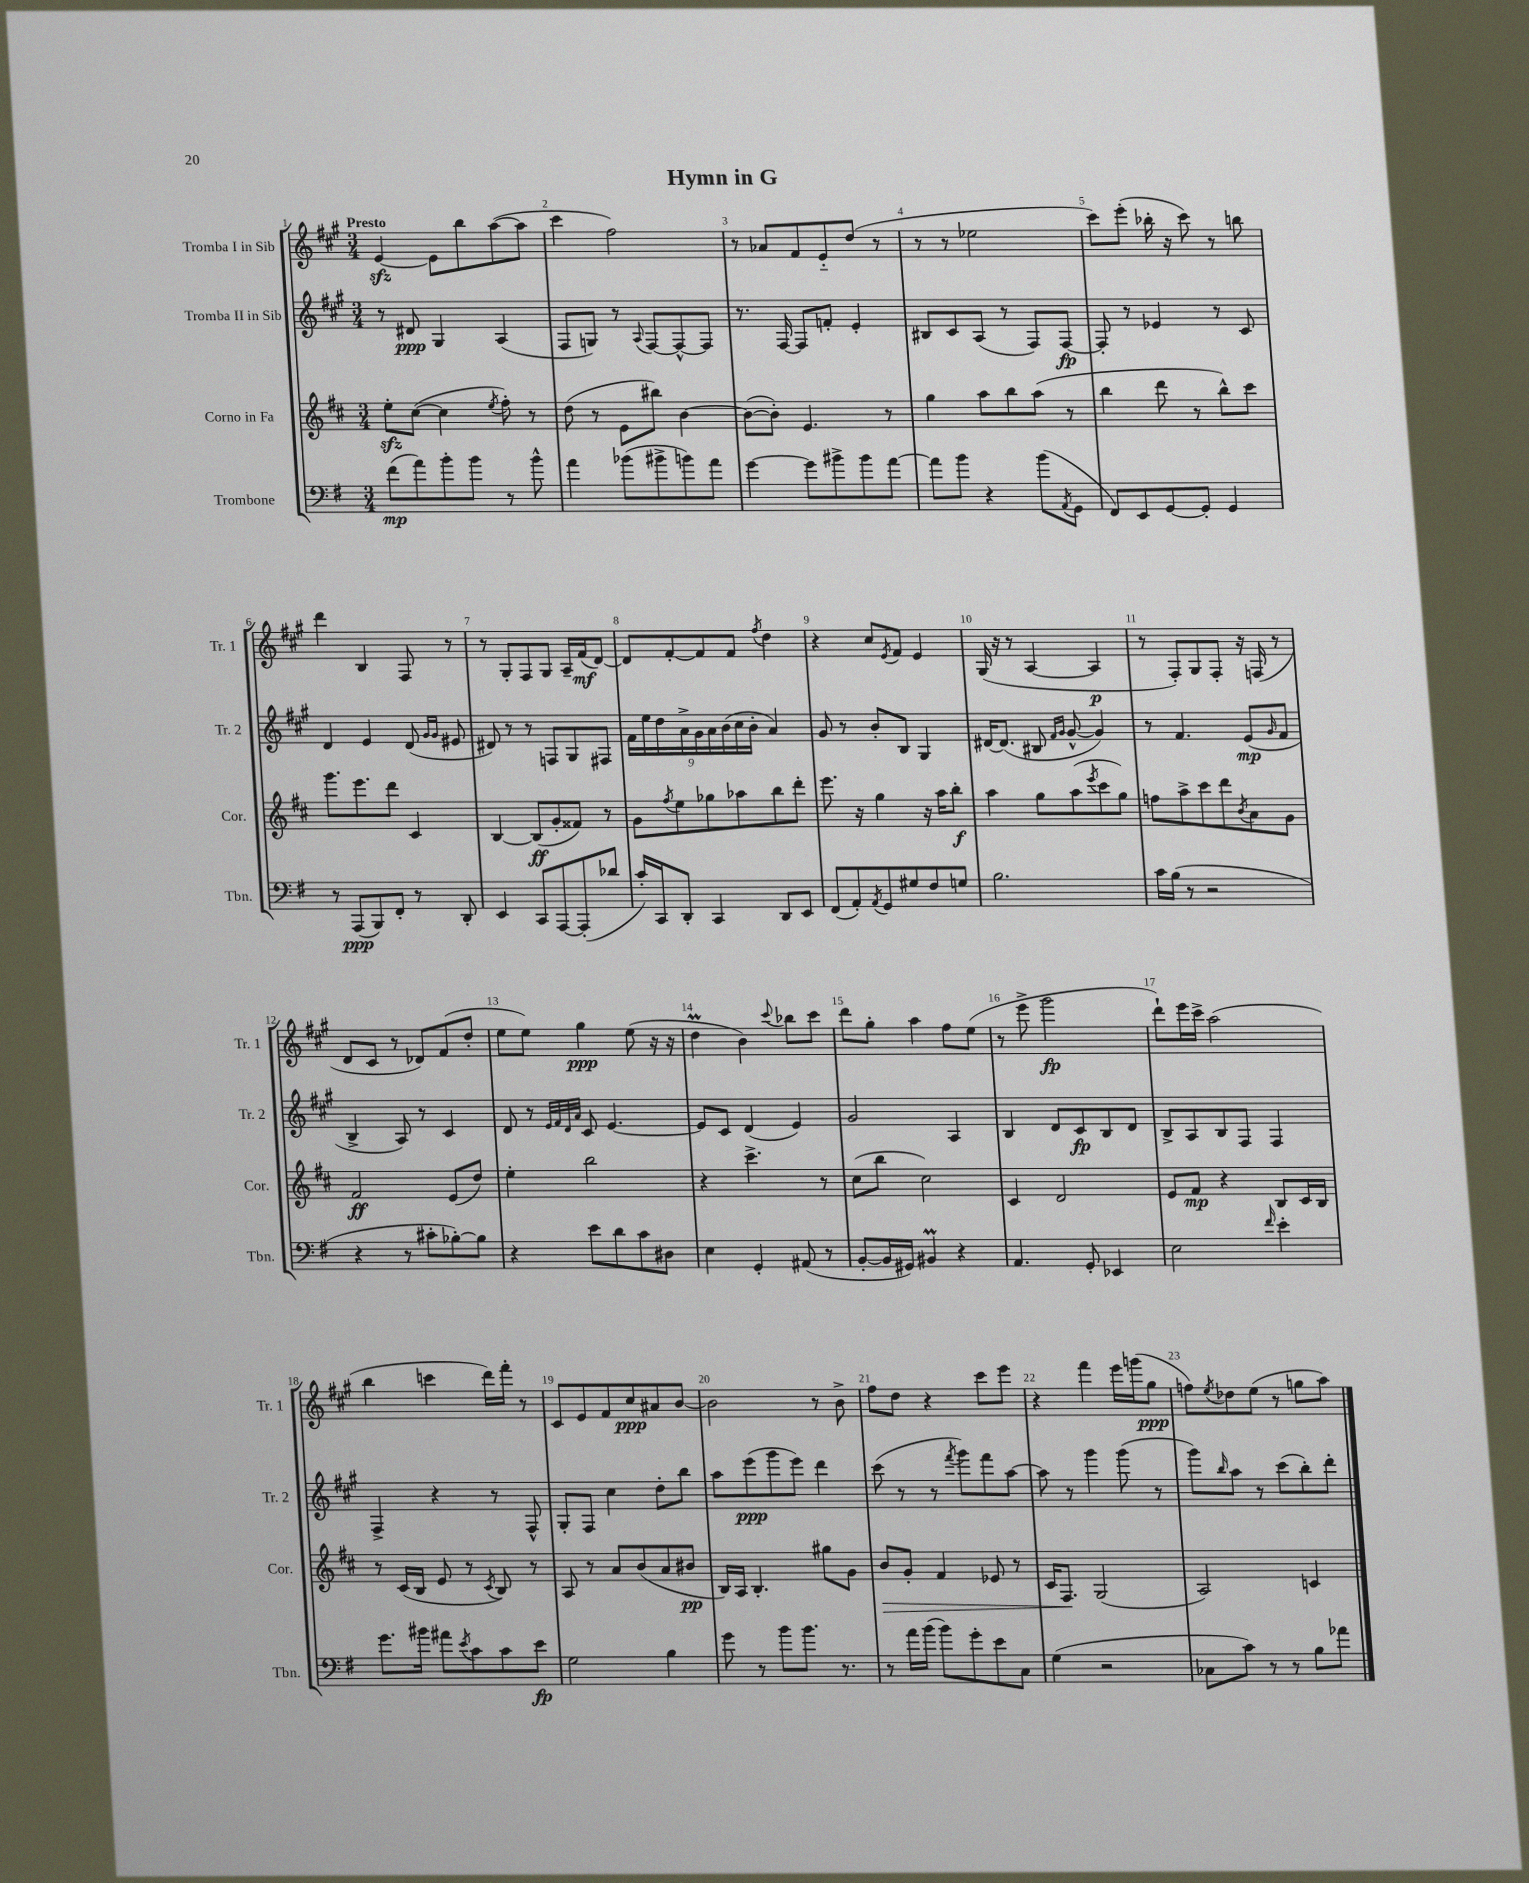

**kern	**kern	**kern	**kern
*staff4	*staff3	*staff2	*staff1
*clefF4	*clefG2	*clefG2	*clefG2
*k[f#]	*k[f#c#]	*k[f#c#g#]	*k[f#c#g#]
*M3/4	*M3/4	*M3/4	*M3/4
(8f#\L	8ee'\L	8r	[4e/
8a\)	([8cc#\J	8d#/	.
8b'\	4cc#\]	4G#/	8e\]L
8b\J	.	.	8bb\
.	8qee/	.	.
8r	8ff#'\)	(4A/	([8aa\
8b^^\	8r	.	8aa\]J
=	=	=	=
4a\	(8dd\	8F#/L	4ccc#\
.	8r	8G/J)	.
(8b-\L	8e\L	8r	2ff#\)
.	.	8qqA/	.
8b#^\	8bb#\J)	[8F#/L	.
8b\)	[4b\	8F#^^/_	.
8a\J	.	8F#/]J	.
=	=	=	=
[4g\	(8b\_L	8.r	8r
.	8b'\]J)	.	8a-/L
.	.	[16F#/	.
8g\]L	4.e/	8F#/]L	8f#/
8b#^\	.	8f'/J	8e'~/
8b#\	.	4e'/	(8dd/J
[8a\J	8r	.	8r
=	=	=	=
8a\]L	4gg\	8B#/L	8r
8b\J	.	8c#/	8r
4r	8aa\L	(8A/J	2ee-\
.	8bb\	8r	.
(8b\L	(8aa\J	8F#/L)	.
8qAA/	.	.	.
8GG\J	8r	[8F#/J	.
=	=	=	=
8FF#/L)	4bb\	8F#'/]	8ccc#\L)
8EE/	.	8r	(8eee'\J
[8GG/	8ddd\	4e-/	16bb-'\
.	.	.	16r
8GG'/]J	8r	.	8ccc#\)
4GG/	8bb^^\L)	8r	8r
.	8ccc#\J	8c#/	8bb\
=	=	=	=
8r	8.ggg\L	4d/	4ddd\
(8AAA/L	.	.	.
.	8.eee\	.	.
8BBB/)	.	4e/	4B/
8FF#'/J	8ddd\J	.	.
8r	4c#/	(8d/	8F#/
.	.	16qqg#/LL	.
.	.	16qqg#/JJ	.
8DD'/	.	8e#/	8r
=	=	=	=
4EE/	[4B/	8d#/)	8r
.	.	8r	8G#'/L
8CC/L	(8B/]L	8r	8F#/
[8AAA/	8g'/	8F/L	8G#/J
(8AAA'/]	8f##/J)	8G#/	16A~/LL
.	.	.	(16f#/J
8d-/J	8r	8F#/J	[8d/J)
=	=	=	=
16c'/LL)	8g\L	18f#\LL	8d/]L
.	.	18ee\	.
16CC/J	.	.	.
.	.	18dd\	.
.	8qff#/	.	.
8DD'/J	8ee\	.	[8f#'/
.	.	18a^\	.
.	.	18g#\	.
4CC/	8gg-\	.	8f#/]
.	.	18a\	.
.	.	(18b\	.
.	8aa-\	.	8f#/J
.	.	18cc#\	.
.	.	18b'\JJ	.
.	.	.	8qff#/
8DD/L	8bb\	4a/)	4dd\
8EE/J	8ddd'\J	.	.
=	=	=	=
(8FF#/L	8.eee\	8g#/	4r
8AA'/)	.	8r	.
.	16r	.	.
8qAA/	.	.	.
8GG/	4gg\	8b'/L	8cc#/L
.	.	.	8qe/
8G#/	.	8B/J	8f#/J
8F#/	16r	4G#/	4e/
.	16aa\LK	.	.
8G/J	8bb'\J	.	.
=	=	=	=
2.B\	4aa\	[16d#/LK	(16G#/
.	.	(8.d#/]J	16r
.	.	.	8r
.	8gg\L	8B#/	[4A/
.	.	16qqf#/LL	.
.	.	16qqg#/JJ	.
.	(8aa\	[8g#^^/	.
.	8qeee/	.	.
.	8ccc#\	4g#/])	4A/]
.	8gg\J)	.	.
=	=	=	=
16c\LL	8ff\L	8r	8r
(16B\JJ	.	.	.
8r	8aa^\	4.f#/	8F#'/L)
2r	8ccc#\	.	8G#/
.	8ddd\	.	8F#'/J
.	8qb/	.	.
.	8a\	(8e/L	16r
.	.	.	(16F/
.	.	16qqg#/	.
.	8g\J	8f#/J	8r
=	=	=	=
4r	2f#/	4B^/	8d/L
.	.	.	8c#/J
8r	.	8A/)	8r
8c#'\L	.	8r	8d-/L)
[8B-'\)	(8e/L	4c#/	(8f#/
8B-\]J	8dd/J)	.	8dd'/J
=	=	=	=
4r	4ee'\	8d/	8ee\L
.	.	8r	8ee\J)
.	.	32qqe/LLL	.
.	.	32qqf#/	.
.	.	32qqd/	.
.	.	32qqa/JJJ	.
8e\L	2bb\	8c#/	4gg#\
8d\	.	[4.e/	.
8c\	.	.	(8ee\
8D#\J	.	.	16r
.	.	.	16r
=	=	=	=
4E\	4r	8e/]L	4dd\
.	.	8c#/J	.
4GG'/	4.ccc#^\	(4d/	4b\)
.	.	.	8qqccc#/
(8AA#/	.	4e/)	8bb-\L
8r	8r	.	8ccc#\J
=	=	=	=
[8BB'/L	(8cc#\L	2g#/	8ddd\L
16BB/]L	8bb\J	.	8gg#'\J
16GG#/JJ)	.	.	.
4BB#/	2cc#\)	.	4aa\
4r	.	4A/	8ff#\L
.	.	.	(8ee\J
=	=	=	=
4.AA/	4c#/	4B/	8r
.	.	.	8eee^\
.	2d/	8d/L	2ggg#\
8GG'/	.	8c#/	.
4EE-/	.	8B/	.
.	.	8d/J	.
=	=	=	=
2E\	8e/L	8B^/L	8ddd`\L)
.	8f#/J	8A/	16eee\L
.	.	.	16ccc#^\JJ
.	4r	8B/	(2aa\
.	.	8F#/J	.
16qqf#/	.	.	.
4e'\	8B/L	4F#/	.
.	16c#/L	.	.
.	16B/JJ	.	.
=	=	=	=
8.g\L	8r	4F#^/	4bb\
.	(16c#/LL	.	.
16b#\Jk	16B/JJ	.	.
8a#\L	8e/	4r	4ccc\
8qe/	.	.	.
8c\	8r	.	.
.	8qc#/	.	.
8c\	8B/)	8r	16ddd\LL)
.	.	.	16fff#'\JJ
8e\J	8r	8F#^^/	8r
=	=	=	=
2G\	8A/	8G#'/L	8c#/L
.	8r	8F#/J	8e/
.	8a/L	4cc#\	8f#/
.	(8b/	.	8cc#/
4B\	8a/	8dd'\L	8a#/
.	8b#/J	8bb\J	[8b/J
=	=	=	=
8g\	16B/LL)	8aa\L	2b\]
.	16A/JJ	.	.
8r	4.B'/	(8eee\	.
8b\L	.	8ggg#\	.
8.b\J	.	8eee\J)	.
.	8gg#\L	4ddd\	8r
8.r	.	.	.
.	8g\J	.	8b^\
=	=	=	=
8r	8b/L	(8ccc#\	8ff#\L
16a\LL	8g'/J	8r	8dd\J
(16b\JJ	.	.	.
8b\L)	4f#/	8r	4r
.	.	8qfff#/	.
8g'\	.	8ggg#\L)	.
8e\	8e-/	8fff#\	8ccc#\L
8C\J	8r	[8aa\J	8eee\J
=	=	=	=
(4G\	16c#/LK	8aa\]	4r
.	8.F#/J	.	.
.	.	8r	.
2r	(2G/	4ggg#\	4fff#\
.	.	(8ggg#\	16eee\LL
.	.	.	(16ggg\J
.	.	8r	8gg#\J
=	=	=	=
8C-\L	2A/)	8ggg#\L)	8ff\L)
.	.	16qqbb/	8qee/
8c\J)	.	8aa\J	8dd-\
8r	.	8r	(8ee\J
8r	.	(8ccc#\L	8r
8B\L	4c/	8bb'\)	8gg\L
8a-\J	.	8ddd'\J	8aa\J)
==	==	==	==
*-	*-	*-	*-
